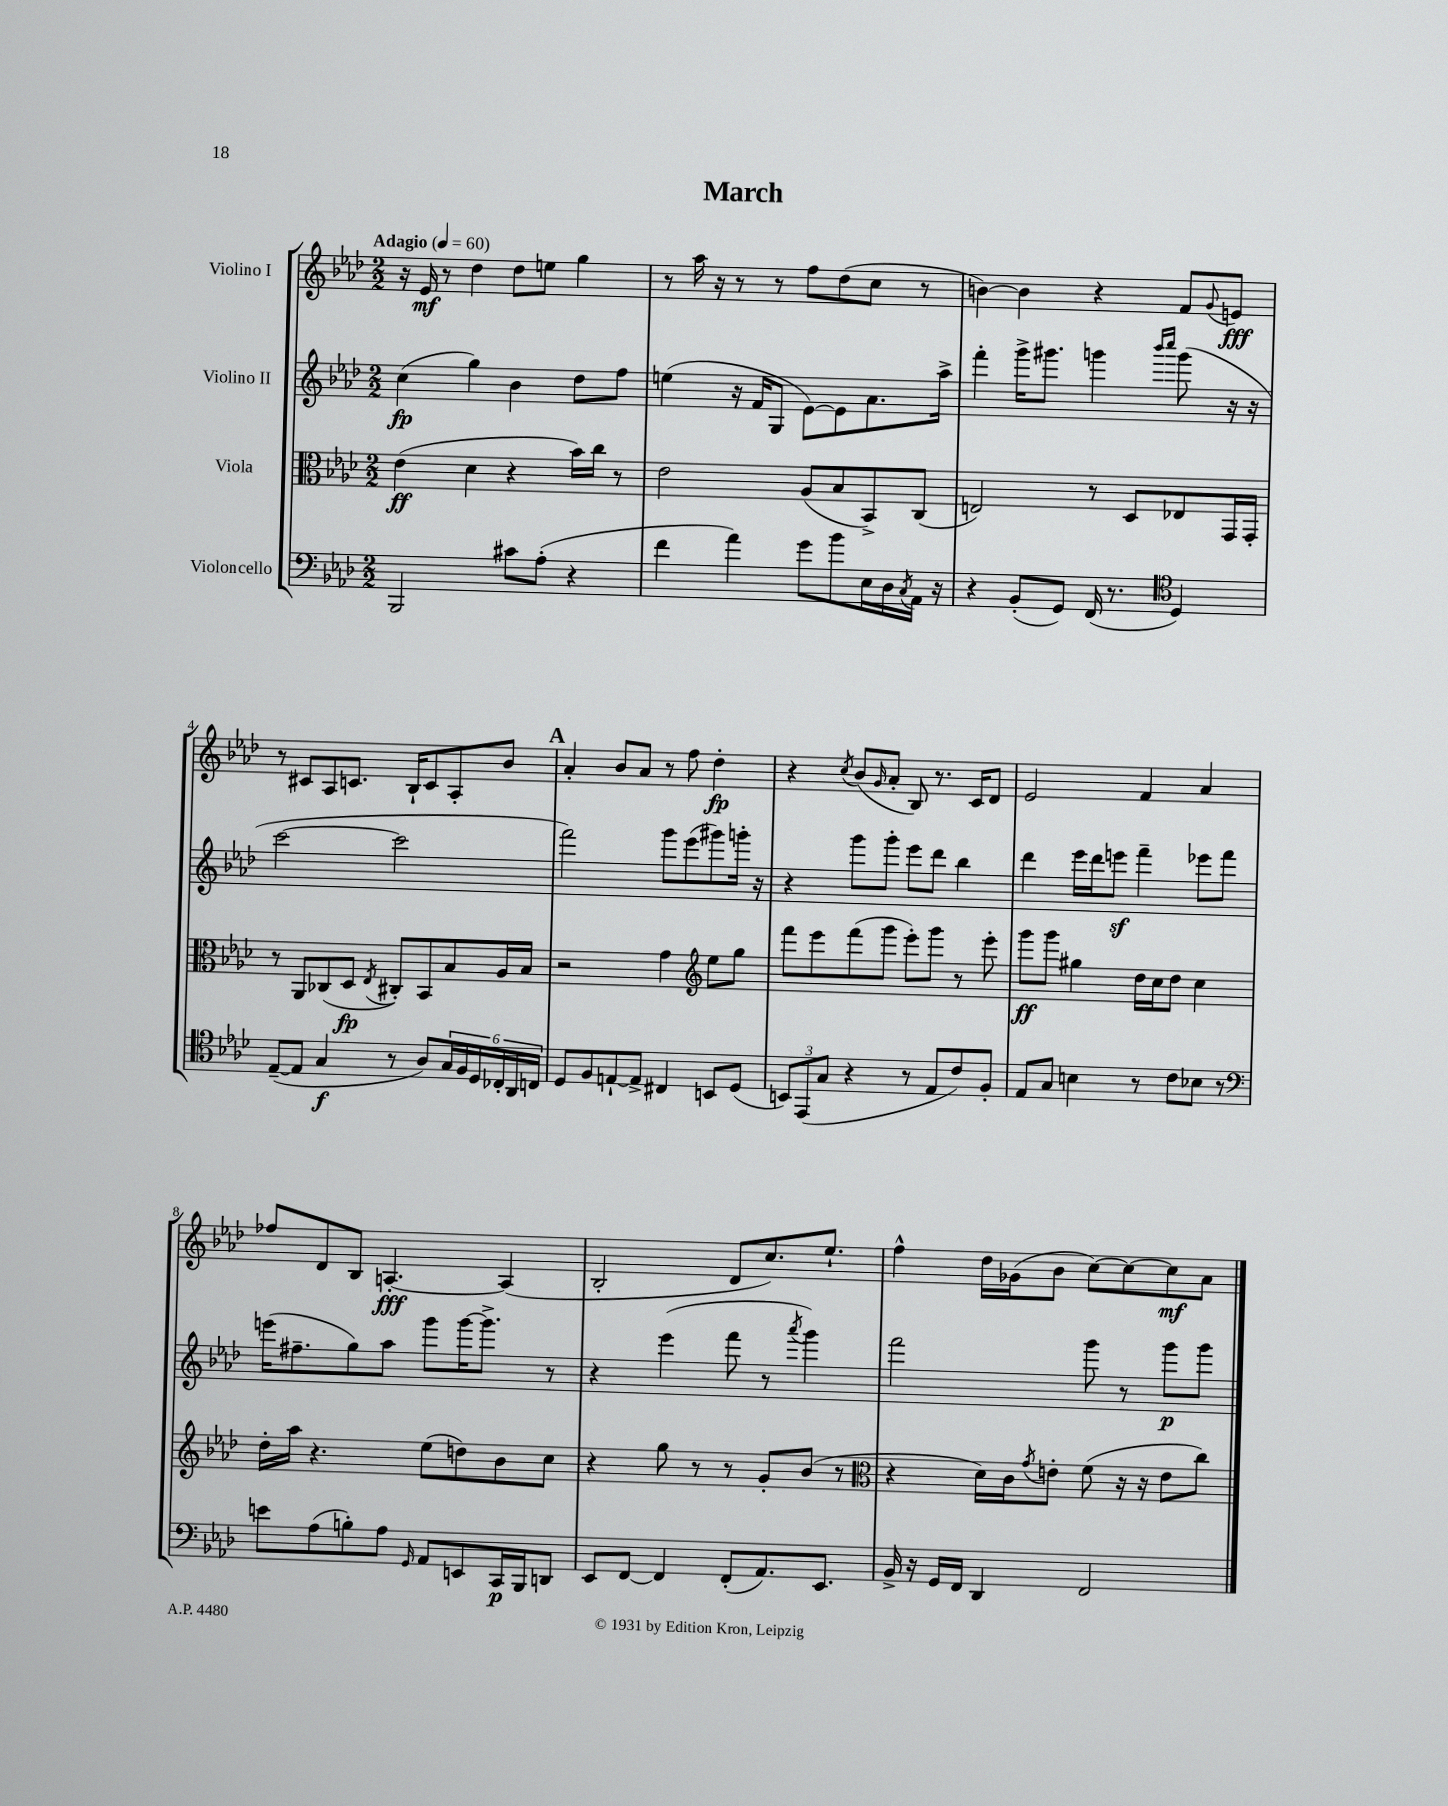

**kern	**kern	**kern	**kern
*staff4	*staff3	*staff2	*staff1
*clefF4	*clefC3	*clefG2	*clefG2
*k[b-e-a-d-]	*k[b-e-a-d-]	*k[b-e-a-d-]	*k[b-e-a-d-]
*M2/2	*M2/2	*M2/2	*M2/2
*MM60	*MM60	*MM60	*MM60
2BBB-	(4e-	(4cc	16r
.	.	.	16e-
.	.	.	8r
.	4d-	4gg)	4dd-
8c#	4r	4b-	8dd-
(8A-'	.	.	8ee
4r	16b-)	8dd-	4gg
.	16cc	.	.
.	8r	8ff	.
=	=	=	=
4f	2e-	(4ee	8r
.	.	.	16aa-
.	.	.	16r
4a-)	.	16r	8r
.	.	16f	.
.	.	8G	8r
8g	(8A-	[8e-)	8ff
8b-	8B-	8e-]	(8dd-
16E-	8BB-^)	8.a-	8cc
16D-	.	.	.
8qC	.	.	.
16AA-	(8C	.	8r
16r	.	16aa-^	.
=	=	=	=
4r	2E)	4fff'	[4b)
(8BB-'	.	16ggg^	4b]
.	.	8.ggg#	.
8GG)	.	.	.
(16FF	8r	4ggg	4r
8.r	.	.	.
.	8D-	.	.
*clefC4	*	*	*
.	.	16qqbbb-	.
.	.	16qqcccc	.
4D-)	8E-	(8ggg	8f
.	.	.	8qqg
.	16GG	16r	8e
.	16GG'	16r	.
=	=	=	=
([8E-~	8r	[2ccc	8r
8E-]	8AA-	.	8c#
4G	(8C-	.	8A-
.	8D-	.	8.c
.	8qE-	.	.
8r	8C#')	2ccc]	.
.	.	.	16B-`
8A-)	8BB-	.	8c
24G	8B-	.	8A-'
24F	.	.	.
24D-	.	.	.
24C-'	16A-	.	8b-
24AA-	.	.	.
.	16B-	.	.
24C	.	.	.
=	=	=	=
8D-	2r	2fff)	4a-'
8F	.	.	.
[8E`	.	.	8b-
8E^]	.	.	8a-
4C#	4g	8ggg	8r
.	.	(8eee-	8ff
*	*clefG2	*	*
8BB	8ee-	8ggg#)	4dd-'
(8D-	8gg	16ggg'	.
.	.	16r	.
=	=	=	=
12BB)	8fff	4r	4r
(12EE-	.	.	.
.	8eee-	.	.
12G	.	.	.
.	.	.	8qcc
4r	(8fff	8ggg	(8b-
.	.	.	16qqg
.	8ggg	8ggg'	8a-'
8r	8eee-')	8eee-	8B-)
8E-	8ggg	8ddd-	8.r
8c)	8r	4bb-	.
.	.	.	16c
8F'	8eee-'	.	8d-
=	=	=	=
8E-	8ggg	4ddd-	2e-
8G	8ggg	.	.
4B	4gg#	16eee-	.
.	.	16ddd-	.
.	.	8eee	.
8r	16dd-	4fff~	4f
.	16cc	.	.
8c	8dd-	.	.
8B-	4cc	8eee-	4a-
8r	.	8fff	.
=	=	=	=
*clefF4	*	*	*
8e	16dd-'	(16eee	8ff-
.	16aa-	8.ff#~	.
(8A-	4.r	.	8d-
8B')	.	8gg)	8B-
8A-	.	8aa-	[4.A'
16qqGG	.	.	.
8AA-	(8ee-	8ggg	.
8EE	8dd)	[16ggg	.
.	.	8.ggg^]	.
16CC	8b-	.	(4A]
16BBB-	.	.	.
8DD	8cc	8r	.
=	=	=	=
8EE-	4r	4r	2B-'
[8FF	.	.	.
4FF]	8gg	(4eee-	.
.	8r	.	.
(8FF'	8r	8fff	8d-
8.AA-)	8g'	8r	8.cc)
.	.	8qaaa-	.
.	(8b-	4ggg)	.
8.EE-	.	.	8.ee-`
.	8r	.	.
=	=	=	=
*	*clefC3	*	*
16BB-^	4r	2fff	4ff^^
16r	.	.	.
16GG	.	.	.
16FF	.	.	.
4DD-	16d-)	.	16dd-
.	16c	.	(16g-
.	8qg	.	.
.	8e'	.	8b-
2FF	(8f	8ggg	[8cc)
.	16r	8r	8cc_
.	16r	.	.
.	8e	8ggg	8cc]
.	8cc)	8ggg	8a-
==	==	==	==
*-	*-	*-	*-
